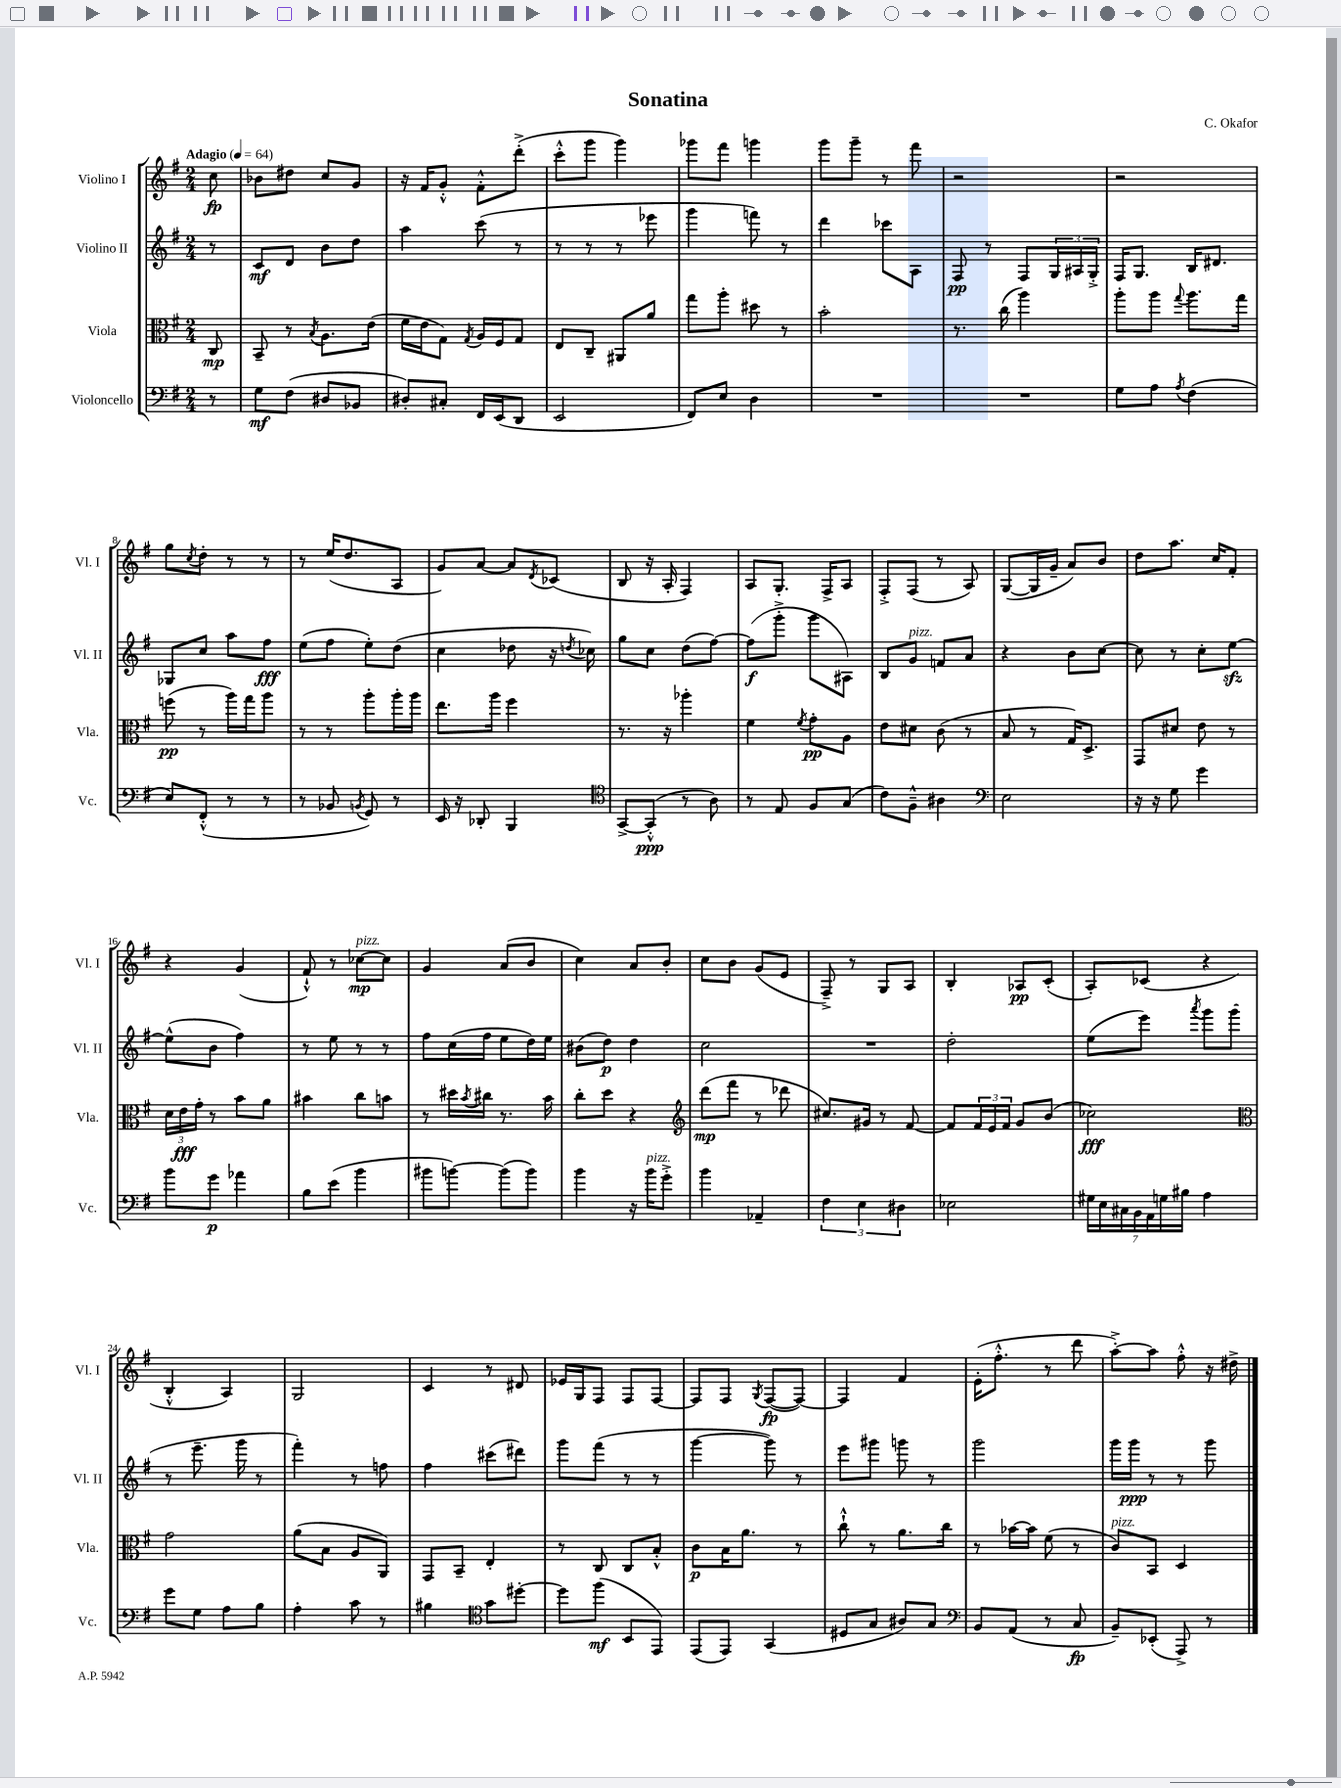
\header { title = "Sonatina" composer = "C. Okafor" }
<<
\new StaffGroup <<
\new Staff = "s0" \with { instrumentName = "Violino I" shortInstrumentName = "Vl. I" } {
    \clef treble \key g \major \numericTimeSignature \time 2/4 \partial 8 \tempo "Adagio" 4 = 64
    c''8\fp |
    bes'8 dis''8 c''8 g'8 |
    r16 fis'16 g'8-.-^ fis'8-.-^ d'''8-.->( |
    c'''8-.-^ g'''8 g'''4) |
    ges'''8 fis'''8 g'''4 |
    g'''8 g'''8-- r8 fis'''8 |
    r2 |
    r2 |
    g''8 \acciaccatura { c''8 } d''8-. r8 r8 |
    r8 e''16( d''8. a8 |
    g'8) a'8~ a'8 \acciaccatura { d'8 } ces'8( |
    b8 r16 a16-. fis4) |
    a8 g8.-. fis16-> a8 |
    fis8-.-> fis8( r8 a8) |
    g8~( g16 g'16-- a'8) b'8 |
    d''8 a''8. c''16 fis'8-. |
    r4 g'4( |
    fis'8-!-^) r8 ces''8~\mp^\markup { \italic "pizz." } ces''8 |
    g'4 a'8( b'8 |
    c''4) a'8 b'8-. |
    c''8 b'8 g'8( e'8 |
    fis8--->) r8 g8 a8 |
    b4-. aes8\pp c'8-.( |
    a8-.) ces'8( r4 |
    b4-.-^ a4) |
    g2 |
    c'4 r8 dis'8 |
    ees'16 g16 fis8 fis8 fis8~ |
    fis8 fis8 \acciaccatura { g8 } fis8~\fp( fis8~) |
    fis4 fis'4 |
    e'16-.( fis''8.-.-^ r8 d'''8 |
    a''8~-.->) a''8 fis''8-.-^ r16 dis''16-> \bar "|." |
}
\new Staff = "s1" \with { instrumentName = "Violino II" shortInstrumentName = "Vl. II" } {
    \clef treble \key g \major \numericTimeSignature \time 2/4 \partial 8
    r8 |
    c'8\mf d'8 b'8 d''8 |
    a''4 c'''8( r8 |
    r8 r8 r8 ees'''8 |
    g'''4 f'''8) r8 |
    d'''4 ces'''8 a8 |
    fis8\pp r8 fis8 \tuplet 3/2 { g16 ais16 g16-.-> } |
    fis16 g8. b16 dis'8. |
    ges8 c''8 a''8 fis''8\fff |
    e''8( fis''8 e''8-.) d''8( |
    c''4 des''8 r16 \acciaccatura { d''8 } ces''16) |
    g''8 c''8 d''8( fis''8~) |
    fis''8\f( g'''8-.-> g'''8 ais8) |
    b8 g'8^\markup { \italic "pizz." } f'8 a'8 |
    r4 b'8 c''8~ |
    c''8 r8 c''8-. e''8~\sfz |
    e''8-^( b'8 fis''4) |
    r8 e''8 r8 r8 |
    fis''8 c''16( fis''16 e''8 d''16) e''16 |
    bis'8( d''8\p) d''4 |
    c''2 |
    R2 |
    d''2-. |
    e''8( e'''8) \acciaccatura { a'''8 } g'''8 g'''8( |
    r8 e'''8.-- g'''16 r8 |
    fis'''4-.) r8 f''8 |
    fis''4 cis'''8( dis'''8) |
    g'''8 fis'''8( r8 r8 |
    g'''4~ g'''8) r8 |
    e'''8 gis'''8 g'''8 r8 |
    g'''2 |
    g'''16 g'''16\ppp r8 r8 g'''8 \bar "|." |
}
\new Staff = "s2" \with { instrumentName = "Viola" shortInstrumentName = "Vla." } {
    \clef alto \key g \major \numericTimeSignature \time 2/4 \partial 8
    c8\mp |
    b,8-- r8 \acciaccatura { b8 } a8. e'16( |
    fis'16 e'16 g8) \acciaccatura { g8 } a16 fis16 g8 |
    e8 c8-- ais,8 a'8 |
    g''8 a''8-. dis''8 r8 |
    b'2-. |
    r8. c''16( a''4) |
    a''8-. a''8 \appoggiatura { g''8 } a''8. g''16 |
    f''8\pp( r8 a''16) g''16 a''8 |
    r8 r8 a''8-. a''16-. a''16 |
    e''8. a''16 fis''4 |
    r8. r16 aes''4-. |
    fis'4 \acciaccatura { fis'8 } g'8-.\pp a8 |
    e'8 dis'8 c'8( r8 |
    b8 r8 g16) d8.-> |
    g,8 dis'8 e'8 r8 |
    \tuplet 3/2 { d'16 e'16\fff g'16-. } r8 b'8 a'8 |
    bis'4 c''8 b'8 |
    r8 dis''16 \acciaccatura { b'8 } cis''16 r8. b'16 |
    c''8-. d''8 r4 |
    \clef treble d'''8\mp( fis'''8 r8 des'''8 |
    cis''8.) gis'16 r8 fis'8~ |
    fis'8 \tuplet 3/2 { fis'16 e'16 fis'16 } g'8 b'8( |
    ces''2\fff) |
    \clef alto g'2 |
    a'8( b8 a8 a,8) |
    g,8 b,8-- e4-. |
    r8 c8 c8 b8-.-^ |
    c'8\p b16 a'8. r8 |
    c''8-!-^ r8 a'8. c''16 |
    r8 bes'16~ bes'16 fis'8( r8 |
    c'8^\markup { \italic "pizz." }) b,8 d4 \bar "|." |
}
\new Staff = "s3" \with { instrumentName = "Violoncello" shortInstrumentName = "Vc." } {
    \clef bass \key g \major \numericTimeSignature \time 2/4 \partial 8
    r8 |
    g8\mf fis8( dis8 bes,8 |
    dis8-.) cis8-. fis,16 e,16( d,8 |
    e,2 |
    fis,8) e8 d4 |
    R2 |
    R2 |
    g8 a8 \acciaccatura { a8 } fis4( |
    e8) fis,8-.-^( r8 r8 |
    r8 bes,8 \acciaccatura { b,8 } g,8) r8 |
    e,16 r16 des,8-. b,,4 |
    \clef tenor g,8~-> g,8-.-^\ppp( r8 a8) |
    r8 e8 fis8 g8( |
    c'8) fis8---^ ais4 |
    \clef bass e2 |
    r16 r16 g8 g'4 |
    b'8 g'8\p aes'4 |
    b8 e'8( b'4 |
    bis'8 b'8~) b'8( b'8) |
    b'4 r16 b'16^\markup { \italic "pizz." } g'8-.-> |
    b'4 aes,4-- |
    \tuplet 3/2 { fis4 e4 dis4 } |
    ees2 |
    \tuplet 7/4 { gis16 e16 cis16 b,16 a,16 g16 bis16 } a4 |
    g'8 g8 a8 b8 |
    a4-. c'8 r8 |
    bis4 \clef tenor g'8 dis''8~-. |
    dis''8 fis''8\mf( b,8 e,8) |
    e,8( e,8) g,4( |
    dis8 g8 ais8) g8 |
    \clef bass b,8 a,8( r8 c8\fp |
    b,8--) ees,8-.( a,,8->) r8 \bar "|." |
}
>>
>>
